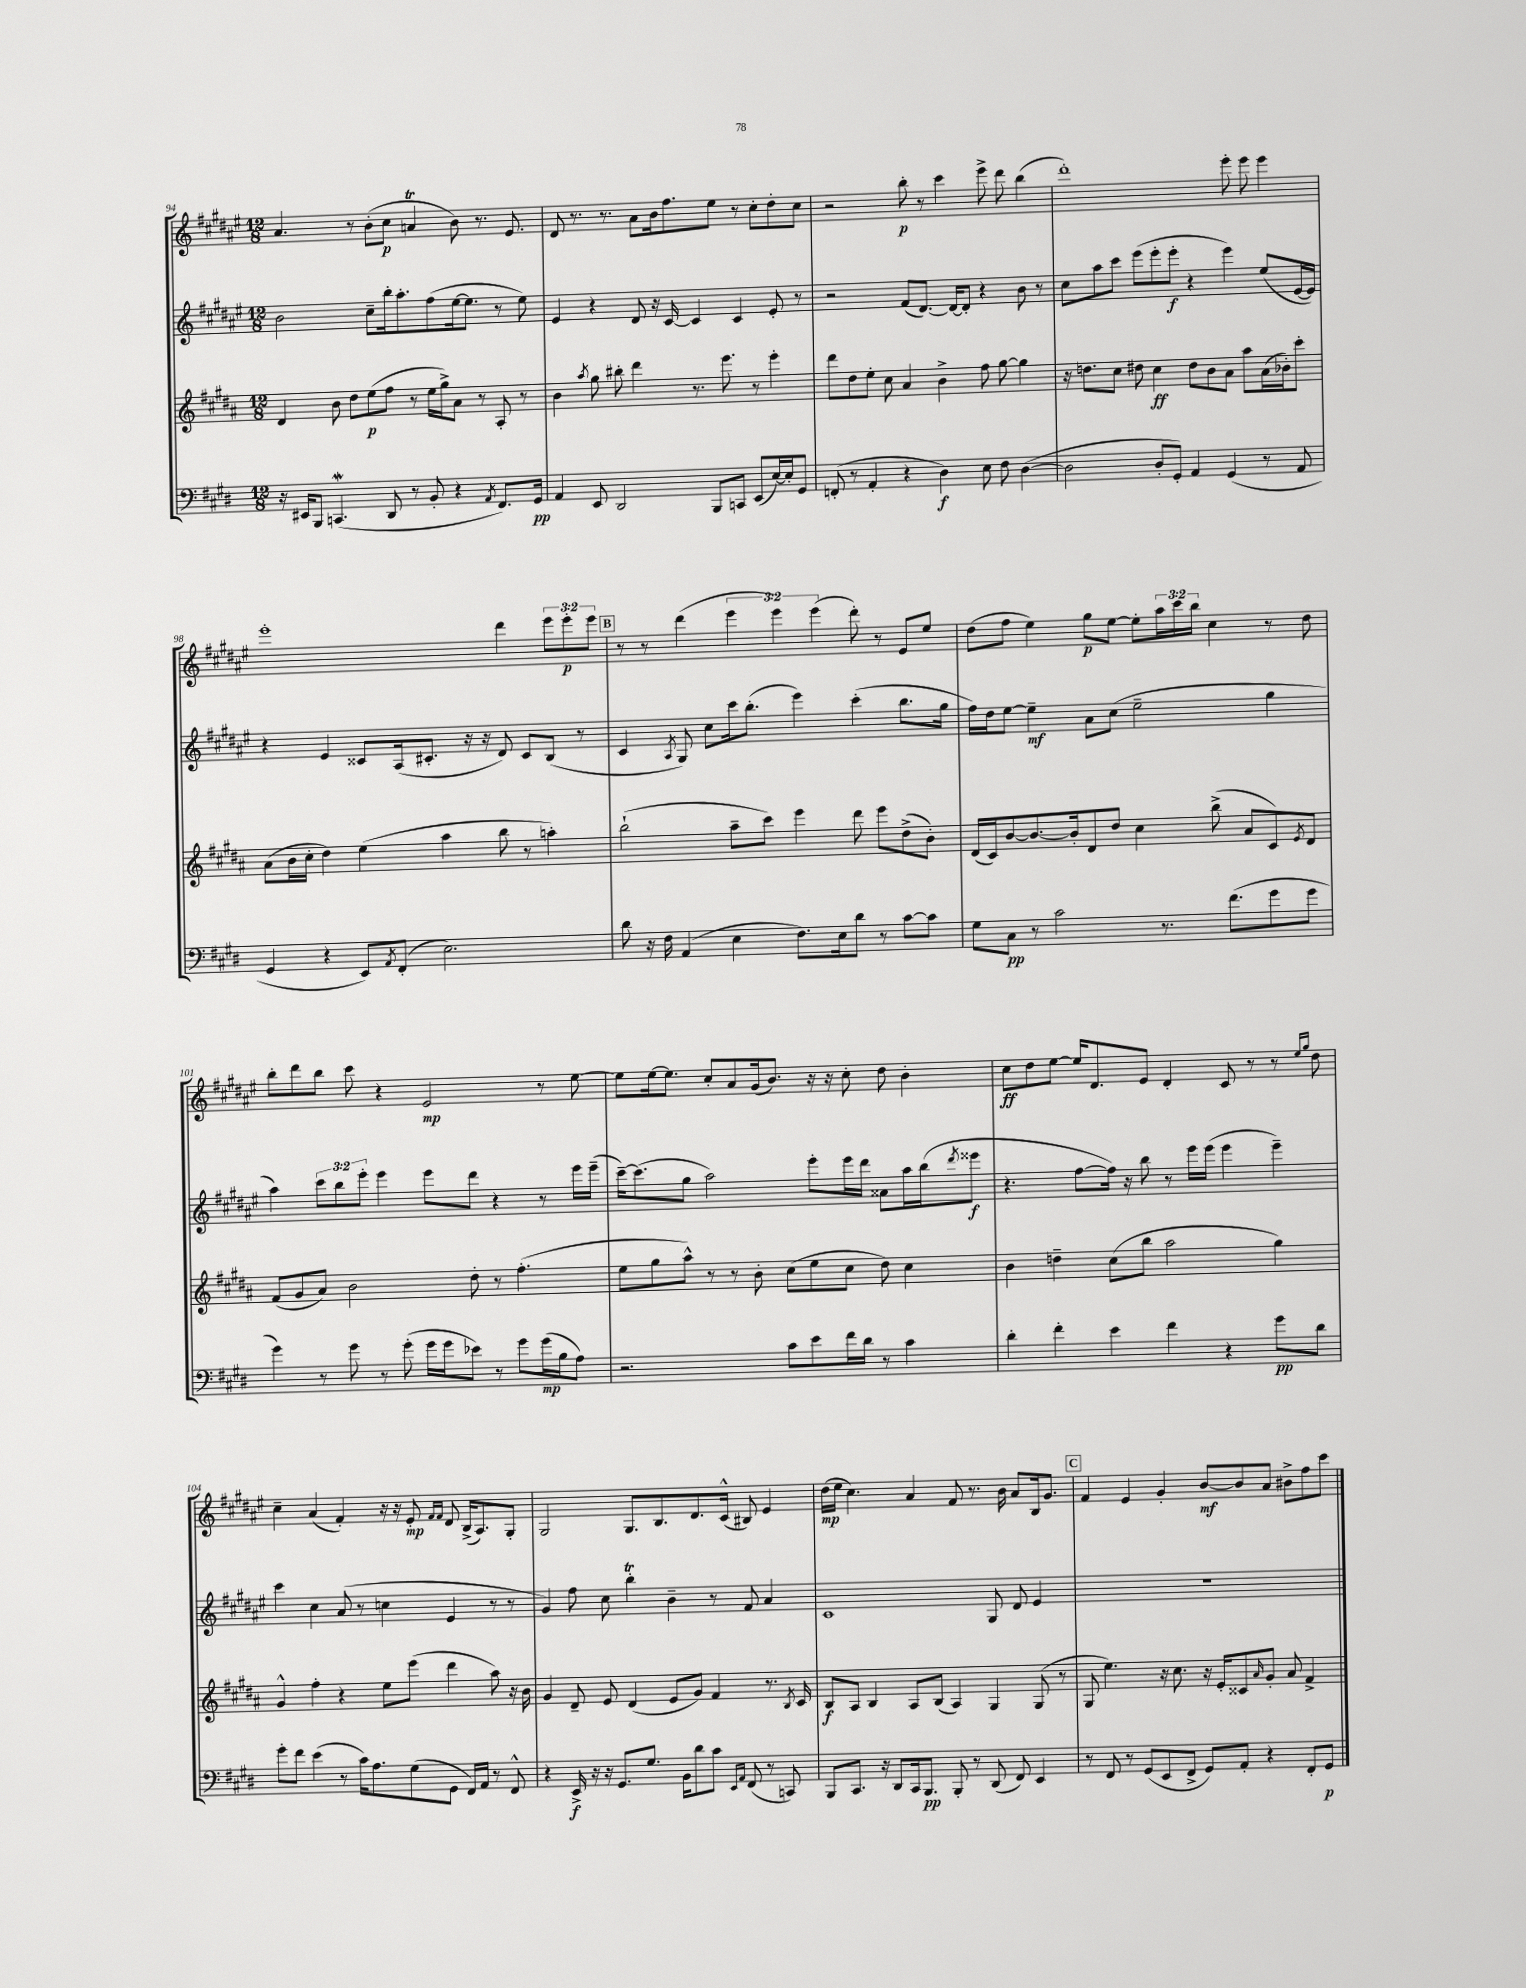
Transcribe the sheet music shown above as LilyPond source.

<<
\new StaffGroup <<
\new Staff = "s0" {
    \clef treble \key fis \major \numericTimeSignature \time 12/8 \override Staff.TupletNumber.text = #tuplet-number::calc-fraction-text
    ais'4. r8 b'8-.( cis''8\p a'4\trill b'8) r8. eis'8. |
    dis'8 r8. r8. ais'8 b'16 fis''8. eis''8 r8 cis''8-. dis''8-. cis''8 |
    r2 b''8-.\p r8 cis'''4 eis'''8-> dis'''8 b''4( |
    dis'''1-.) eis'''8-. eis'''8 eis'''4 |
    eis'''1-. dis'''4 \tuplet 3/2 { eis'''8 eis'''8-.\p eis'''8 } |
    \mark \markup { \box "B" } r8 r8 dis'''4( \tuplet 3/2 { eis'''4 eis'''4) eis'''4( } dis'''8-.) r8 eis'8 eis''8 |
    dis''8( fis''8 eis''4) gis''8\p eis''8~ eis''8-. \tuplet 3/2 { ais''16 cis'''16 b''16 } cis''4 r8 dis''8 |
    b''8-. dis'''8 b''8 cis'''8 r4 eis'2\mp r8 eis''8~ |
    eis''8 eis''16~ eis''8. cis''8-. ais'8 gis'16( b'8.) r16 r16 cis''8-. dis''8 b'4-. |
    cis''8\ff dis''8 eis''8~ eis''16 dis'8. eis'8 dis'4-. cis'8 r8 r8 \grace { eis''16 gis''16 } dis''8 |
    cis''4-- ais'4( fis'4-.) r16 r16 eis'8-.\mp \grace { fis'16 fis'16 } dis'8 b16->( ais8.) gis8-. |
    gis2 gis8. b8. dis'8. cis'16-^( bis8) eis'4 |
    dis''16\mp( eis''16 cis''4.) ais'4 fis'8 r8. b'16 ais'8 b16 gis'8. |
    \mark \markup { \box "C" } fis'4 eis'4 gis'4-. b'8~\mf b'8 ais'8 bis'8-> fis''8 cis'''8 \bar "|." |
}
\new Staff = "s1" {
    \clef treble \key fis \major \numericTimeSignature \time 12/8 \override Staff.TupletNumber.text = #tuplet-number::calc-fraction-text
    b'2 cis''8-- b''16-. ais''8.-. fis''8( eis''16~ eis''8. r8 eis''8) |
    eis'4 r4 dis'8 r16 cis'16~ cis'4 cis'4 eis'8-. r8 |
    r2 fis'8( dis'8.~) dis'16~ dis'8-. r4 b'8 r8 |
    cis''8 ais''8 cis'''8 eis'''8( eis'''8-. eis'''8-.\f r4 eis'''4) eis''8( eis'16~ eis'16) |
    r4 eis'4 cisis'8 ais16( cis'8.-. r16 r16 dis'8) cis'8 b8( r8 |
    \mark \markup { \box "B" } cis'4 \acciaccatura { ais8 } gis8) cis''8 cis'''16 b''8.-.( eis'''4) cis'''4-.( b''8. gis''16 |
    fis''16) dis''16 eis''8~ eis''4--\mf ais'8 cis''8( eis''2-- gis''4 |
    ais''4) \tuplet 3/2 { cis'''8 b''8 eis'''8-. } eis'''4 eis'''8 dis'''8 r4 r8 eis'''16 eis'''16--( |
    cis'''16~--) cis'''8.( gis''8 ais''2) eis'''8-. eis'''16 dis'''16 aisis'8 ais''16 b''16( \acciaccatura { dis'''8 } eisis'''8\f |
    r4. fis''8~ fis''16) r16 b''8 r8 eis'''16 eis'''16( eis'''4 eis'''4--) |
    cis'''4 cis''4 ais'8( r8 c''4 eis'4 r8 r8 |
    gis'4) fis''8 cis''8 b''4-.\trill b'4-- r8 fis'8 ais'4 |
    cis'1 gis8 dis'8 eis'4 |
    \mark \markup { \box "C" } R1. \bar "|." |
}
\new Staff = "s2" {
    \clef treble \key b \major \numericTimeSignature \time 12/8
    dis'4 b'8 dis''8 e''8\p( fis''8 r8 e''16 gis''16->) ais'8 r8 ais8-. r8 |
    b'4 \acciaccatura { ais''8 } gis''8 bis''8-. dis'''4 r8. e'''8. r8 e'''4-. |
    dis'''8 dis''8 e''8-. cis''8 ais'4 b'4-> fis''8 gis''8~ gis''4 |
    r16 d''8. cis''8 dis''8 cis''4\ff dis''8 b'8 ais'8 ais''8 ais'16( bes'16-.) cis'''8-. |
    ais'8( b'16 cis''16-. dis''4) e''4( ais''4 b''8 r8 a''4-.) |
    \mark \markup { \box "B" } b''2-!( ais''8-- cis'''8) e'''4 dis'''8 e'''8 dis''8->( b'8-.) |
    dis'16( cis'16) b'8~ b'8.~ b'16-. dis'8 dis''8 cis''4 b''8->( ais'8 cis'8) \acciaccatura { e'8 } dis'8 |
    fis'8( gis'8 ais'8) b'2 dis''8-. r8 fis''4.-.( |
    e''8 gis''8 ais''8-^) r8 r8 b'8-. cis''8( e''8 cis''8 dis''8) cis''4 |
    b'4 d''4-- cis''8( b''8 ais''2 gis''4) |
    gis'4-^ fis''4-. r4 e''8 e'''8( dis'''4 ais''8) r16 b'16 |
    gis'4 dis'8-- e'8 dis'4( e'8 gis'8) fis'4 r8. \acciaccatura { b8 } cis'16 |
    b8\f ais8 b4 ais8 b8( ais4) gis4 gis8( r8 |
    \mark \markup { \box "C" } gis8 e''4.) r16 cis''8. r16 e'16-. cisis'8 \grace { ais'16 } gis'8-. ais'8 fis'4-> \bar "|." |
}
\new Staff = "s3" {
    \clef bass \key e \major \numericTimeSignature \time 12/8
    r16 eis,16 b,,8 c,4.\mordent( dis,8 r8 b,8-. r4 \acciaccatura { a,8 } fis,8.) gis,16\pp |
    a,4 e,8 dis,2 b,,8 c,8 e,8( e16~) e16-. gis,8 |
    f,8-.( r8 a,4-. r4 dis4\f) e8 fis8 dis4~( |
    dis2 dis8-. gis,8-.) a,4 gis,4( r8 a,8 |
    gis,4 r4 e,8) \acciaccatura { a,8 } fis,8-.( e2.) |
    \mark \markup { \box "B" } dis'8 r16 fis16 a,4( e4 fis8.) e16 dis'8 r8 cis'8~ cis'8 |
    gis8 cis8\pp r8 cis'2 r8. fis'8.( gis'8 gis'8 |
    gis'4) r8 gis'8 r8 gis'8-.( gis'16 gis'16 ees'8) r8 gis'8 gis'16\mp( b16 a8) |
    r2. cis'8 e'8 fis'16 dis'16 r8 cis'4 |
    dis'4-. fis'4-. e'4 fis'4 r4 gis'8\pp dis'8 |
    gis'8-. fis'8 e'4( r8 cis'16) a8. gis8( gis,8 fis,16) a,16 r8 fis,8-^ |
    r4 e,16->\f r16 r16 gis,8. gis8. b,16 dis'8 cis'8 \grace { e,16 a,16 } fis,8( r8 c,8) |
    b,,8 cis,8. r16 dis,8 cis,16 b,,8.\pp b,,8-. r8 dis,8( fis,8) e,4 |
    \mark \markup { \box "C" } r8 fis,8 r8 gis,8( e,8 fis,8-> gis,8) a,8-. r4 fis,8-. gis,8\p \bar "|." |
}
>>
>>
\layout { \context { \Score currentBarNumber = #94 } }
